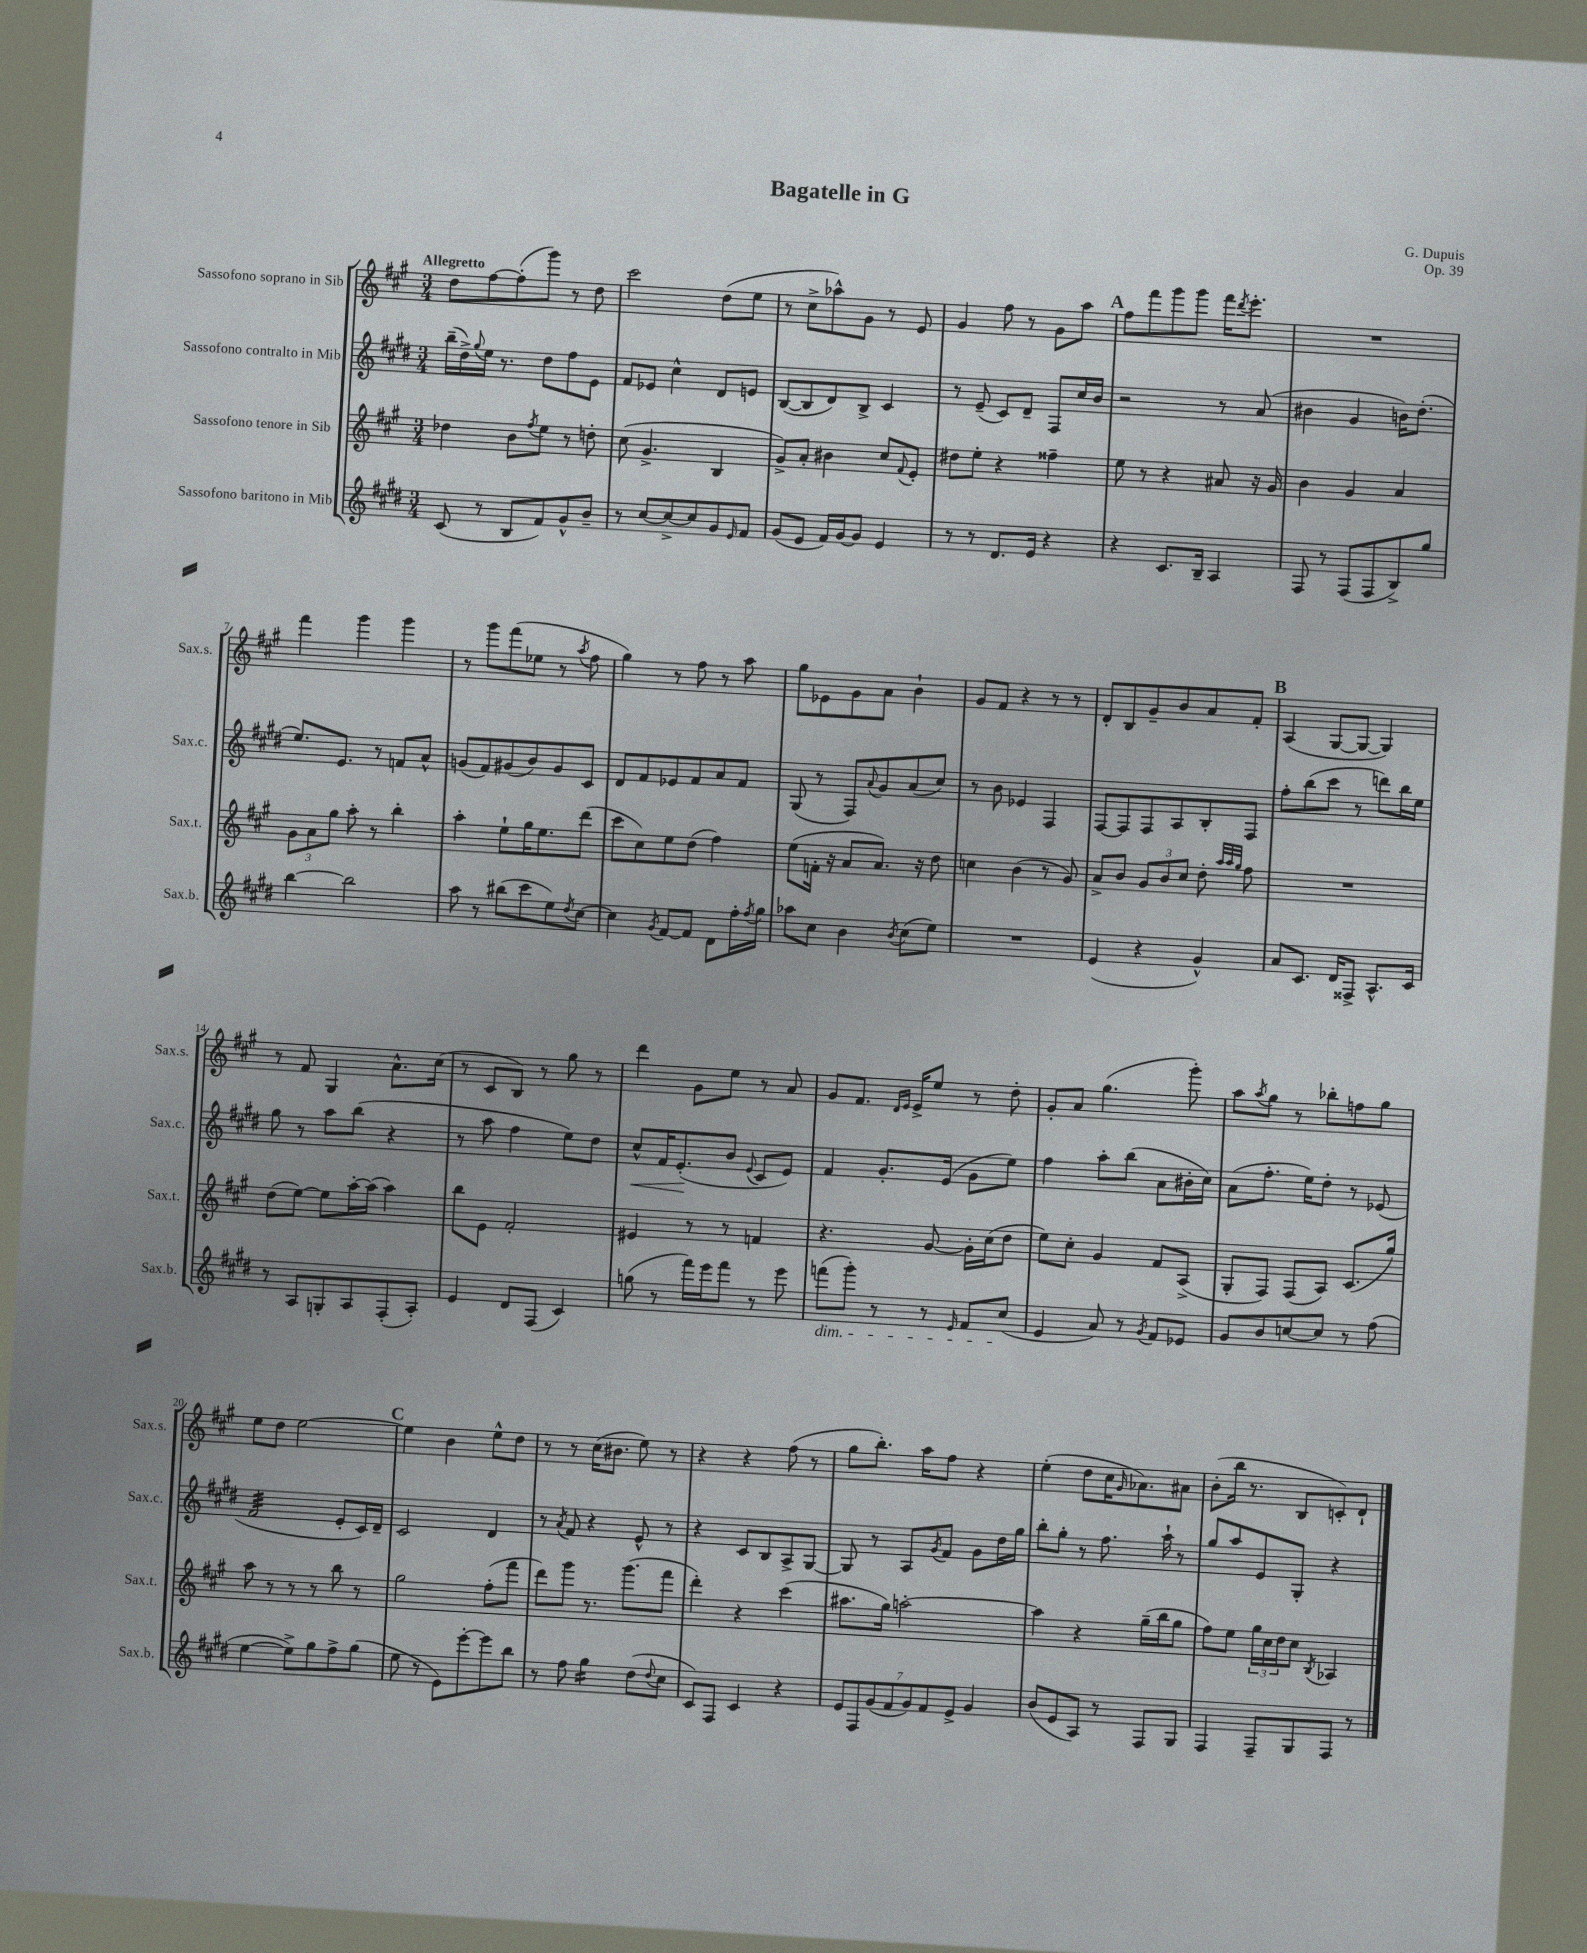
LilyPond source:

\header { title = "Bagatelle in G" composer = "G. Dupuis" opus = "Op. 39" }
<<
\new StaffGroup <<
\new Staff = "s0" \with { instrumentName = "Sassofono soprano in Sib" shortInstrumentName = "Sax.s." } {
    \clef treble \key a \major \numericTimeSignature \time 3/4 \tempo "Allegretto"
    d''8 fis''8~ fis''8-.( gis'''8) r8 d''8 |
    cis'''2 d''8( e''8 |
    r8 cis''8-> aes''8-^) gis'8 r8 e'8 |
    gis'4 fis''8 r8 gis'8 a''8 |
    \mark \markup { \bold "A" } fis''8 fis'''8 gis'''8 gis'''8 fis'''16 \acciaccatura { d'''8 } e'''8.-. |
    R2. |
    fis'''4 gis'''4 gis'''4 |
    r8 gis'''8 fis'''8( ees''8 r8 \acciaccatura { a''8 } fis''8 |
    gis''4) r8 fis''8 r8 a''8 |
    gis''8 ees'8 gis'8 a'8 b'4-! |
    gis'8 fis'8 r4 r8 r8 |
    d'8-. b8 gis'8-- b'8 a'8 fis'8-. |
    \mark \markup { \bold "B" } a4( gis8~ gis8~ gis4) |
    r8 fis'8 gis4 a'8.-^ cis''16( |
    r8 cis'8 b8) r8 gis''8 r8 |
    d'''4 gis'8 e''8 r8 a'8 |
    gis'8 fis'8. \grace { d'16 e'16 } e'16-> e''8 r8 d''8-. |
    gis'8-. a'8 gis''4.( gis'''8-.) |
    a''8 \acciaccatura { a''8 } gis''8 r8 bes''8-. f''8 gis''8 |
    e''8 d''8 e''2~ |
    \mark \markup { \bold "C" } e''4 b'4 e''8-^ d''8 |
    r8 r8 cis''16( bis'8. e''8) r8 |
    r4 r4 fis''8( r8 |
    gis''8 b''8.-.) a''16 fis''8 r4 |
    e''4-.( d''8 cis''16 \grace { gis'16 } aes'8.) ais'8 |
    b'8-.( b''16 r8. b8 c'8-.) d'8-! \bar "|." |
}
\new Staff = "s1" \with { instrumentName = "Sassofono contralto in Mib" shortInstrumentName = "Sax.c." } {
    \clef treble \key e \major \numericTimeSignature \time 3/4
    b''16--( dis''16->) \appoggiatura { gis''8 } e''16 r8. dis''8 fis''8 e'8 |
    fis'8 ees'8 cis''4-^ dis'8 e'8 |
    b8~( b8 dis'8) b8-> cis'4 |
    r8 e'8--( cis'8) dis'8-- fis8 cis''16 b'16 |
    \mark \markup { \bold "A" } r2 r8 a'8( |
    bis'4 gis'4 b'16) dis''8.-.( |
    e''8.) e'8. r8 f'8 a'8-^ |
    g'8( fis'8) gis'8( b'8) gis'8 cis'8 |
    dis'8 fis'8 ees'8 fis'8 a'8 fis'8 |
    gis8( r8 fis8) \appoggiatura { a'8 } gis'8 a'8( cis''8) |
    r8 b'8 ees'4 fis4 |
    fis8~ fis8 fis8 a8 b8-. fis8 |
    \mark \markup { \bold "B" } fis''8-. b''8( cis'''8 r8 d'''8) b''16 e''16 |
    gis''8 r8 a''8 b''8( r4 |
    r8 a''8 fis''4 e''8) dis''8 |
    cis''8-^\< fis'16 e'8.-.\!( b'8 \appoggiatura { e'8 } cis'8 e'8) |
    fis'4 gis'8.-. e'16( gis'8 e''8) |
    fis''4 a''8-. b''8( a'8 bis'16-. cis''16) |
    a'8( fis''8.-. e''16) dis''8-. r8 ees'8( |
    fis'2:32 e'8-. cis'16) dis'16-- |
    \mark \markup { \bold "C" } cis'2 dis'4 |
    r8 \acciaccatura { a'8 } fis'8 r4 e'8-^ r8 |
    r4 cis'8 b8 a8-> gis8~ |
    gis8 r8 a8 \acciaccatura { gis'8 } fis'8 gis'8 dis''16 gis''16 |
    b''8-. gis''8-. r8 fis''8. a''16-! r8 |
    gis''8 a''8 e'8 gis8-. r4 \bar "|." |
}
\new Staff = "s2" \with { instrumentName = "Sassofono tenore in Sib" shortInstrumentName = "Sax.t." } {
    \clef treble \key a \major \numericTimeSignature \time 3/4
    des''4 b'8 \acciaccatura { fis''8 } e''8 r8 d''8-. |
    cis''8( gis'4.-> b4 |
    gis'8->) a'8-. bis'4 cis''8 \appoggiatura { fis'8 } e'8-. |
    dis''8 e''8-. r4 fisis''4-- |
    \mark \markup { \bold "A" } e''8 r8 r4 ais'8 r16 gis'16 |
    b'4 gis'4 a'4 |
    \tuplet 3/2 { gis'8 a'8 gis''8 } a''8-. r8 b''4-. |
    a''4-. e''8-! gis''16 e''8. d'''8( |
    cis'''8 cis''8) e''8 d''8( fis''4) |
    e''8( f'16-. r16 a'8 a'8.) r16 d''8 |
    c''4 b'4( r8 gis'8) |
    a'8-> b'8 \tuplet 3/2 { gis'8 b'8 cis''8 } d''8-. \grace { a''32 a''32 gis''32 } fis''8 |
    \mark \markup { \bold "B" } R2. |
    d''8( e''8~) e''8 a''16~-. a''16( a''4) |
    b''8 e'8 fis'2-. |
    eis'4 r8 r8 f'4 |
    r4. gis'8~ gis'16-. cis''16( d''8 |
    e''8) cis''8-. gis'4 fis'8 a8->( |
    gis8-. fis8) fis8( a8) cis'8.( gis''16) |
    a''8 r8 r8 r8 b''8 r8 |
    \mark \markup { \bold "C" } gis''2 fis''8-.( fis'''8 |
    d'''8) gis'''8 r8. gis'''8.( fis'''8 |
    d'''4-.) r4 cis'''4( |
    ais''8. gis''16) a''2~-. |
    a''4 r4 gis''16--( b''16 gis''8 |
    fis''8) e''8 \tuplet 3/2 { gis''16 cis''16 d''16 } cis''8 \acciaccatura { b8 } aes4 \bar "|." |
}
\new Staff = "s3" \with { instrumentName = "Sassofono baritono in Mib" shortInstrumentName = "Sax.b." } {
    \clef treble \key e \major \numericTimeSignature \time 3/4
    cis'8( r8 b8 fis'8) gis'8-^ b'8-- |
    r8 cis''8~ cis''8~-> cis''8 gis'8 \grace { e'16 } fis'8 |
    gis'8( e'8 fis'16) gis'16~ gis'8 e'4 |
    r8 r8 dis'8. e'16 r4 |
    \mark \markup { \bold "A" } r4 cis'8. b16-- a4 |
    fis8 r8 fis8( fis8 b8->) gis''8 |
    b''4~ b''2 |
    a''8 r8 bis''8( cis'''8 e''8) \acciaccatura { dis''8 } cis''8~ |
    cis''4 \acciaccatura { gis'8 } fis'8~ fis'8 dis'8 fis''16-. \acciaccatura { fis''8 } gis''16 |
    aes''8 cis''8 b'4 \acciaccatura { b'8 } cis''8( e''8) |
    R2. |
    e'4( r4 gis'4-^) |
    \mark \markup { \bold "B" } a'8 cis'8. dis'16 fisis8-> a8.-^ cis'16 |
    r8 a8 g8-. a8 fis8-.( a8-.) |
    e'4 dis'8 fis8( cis'4) |
    g''8( r8 fis'''16) e'''16 fis'''8 r8 e'''8 |
    f'''8\dim( gis'''8-.) r8 r8 \grace { e'16 } fis'8 cis''8\!( |
    e'4 a'8) r8 \acciaccatura { gis'8 } fis'8 ees'8 |
    gis'8 b'8 c''8~ c''8 r8 fis''8( |
    e''4~ e''8->) gis''8 fis''8-> gis''8( |
    \mark \markup { \bold "C" } e''8 r8 e'8) e'''8~-. e'''8 b''8 |
    r8 fis''8 gis''4:16 dis''8( \appoggiatura { dis''8 } cis''8 |
    cis'8) fis8 cis'4 r4 |
    \tuplet 7/4 { e'8 fis8 gis'8( fis'8 gis'8) fis'8 e'8-> } gis'4 |
    b'8( e'8 a8) r8 fis8 gis8 |
    fis4 fis8-- gis8 fis8 r8 \bar "|." |
}
>>
>>
